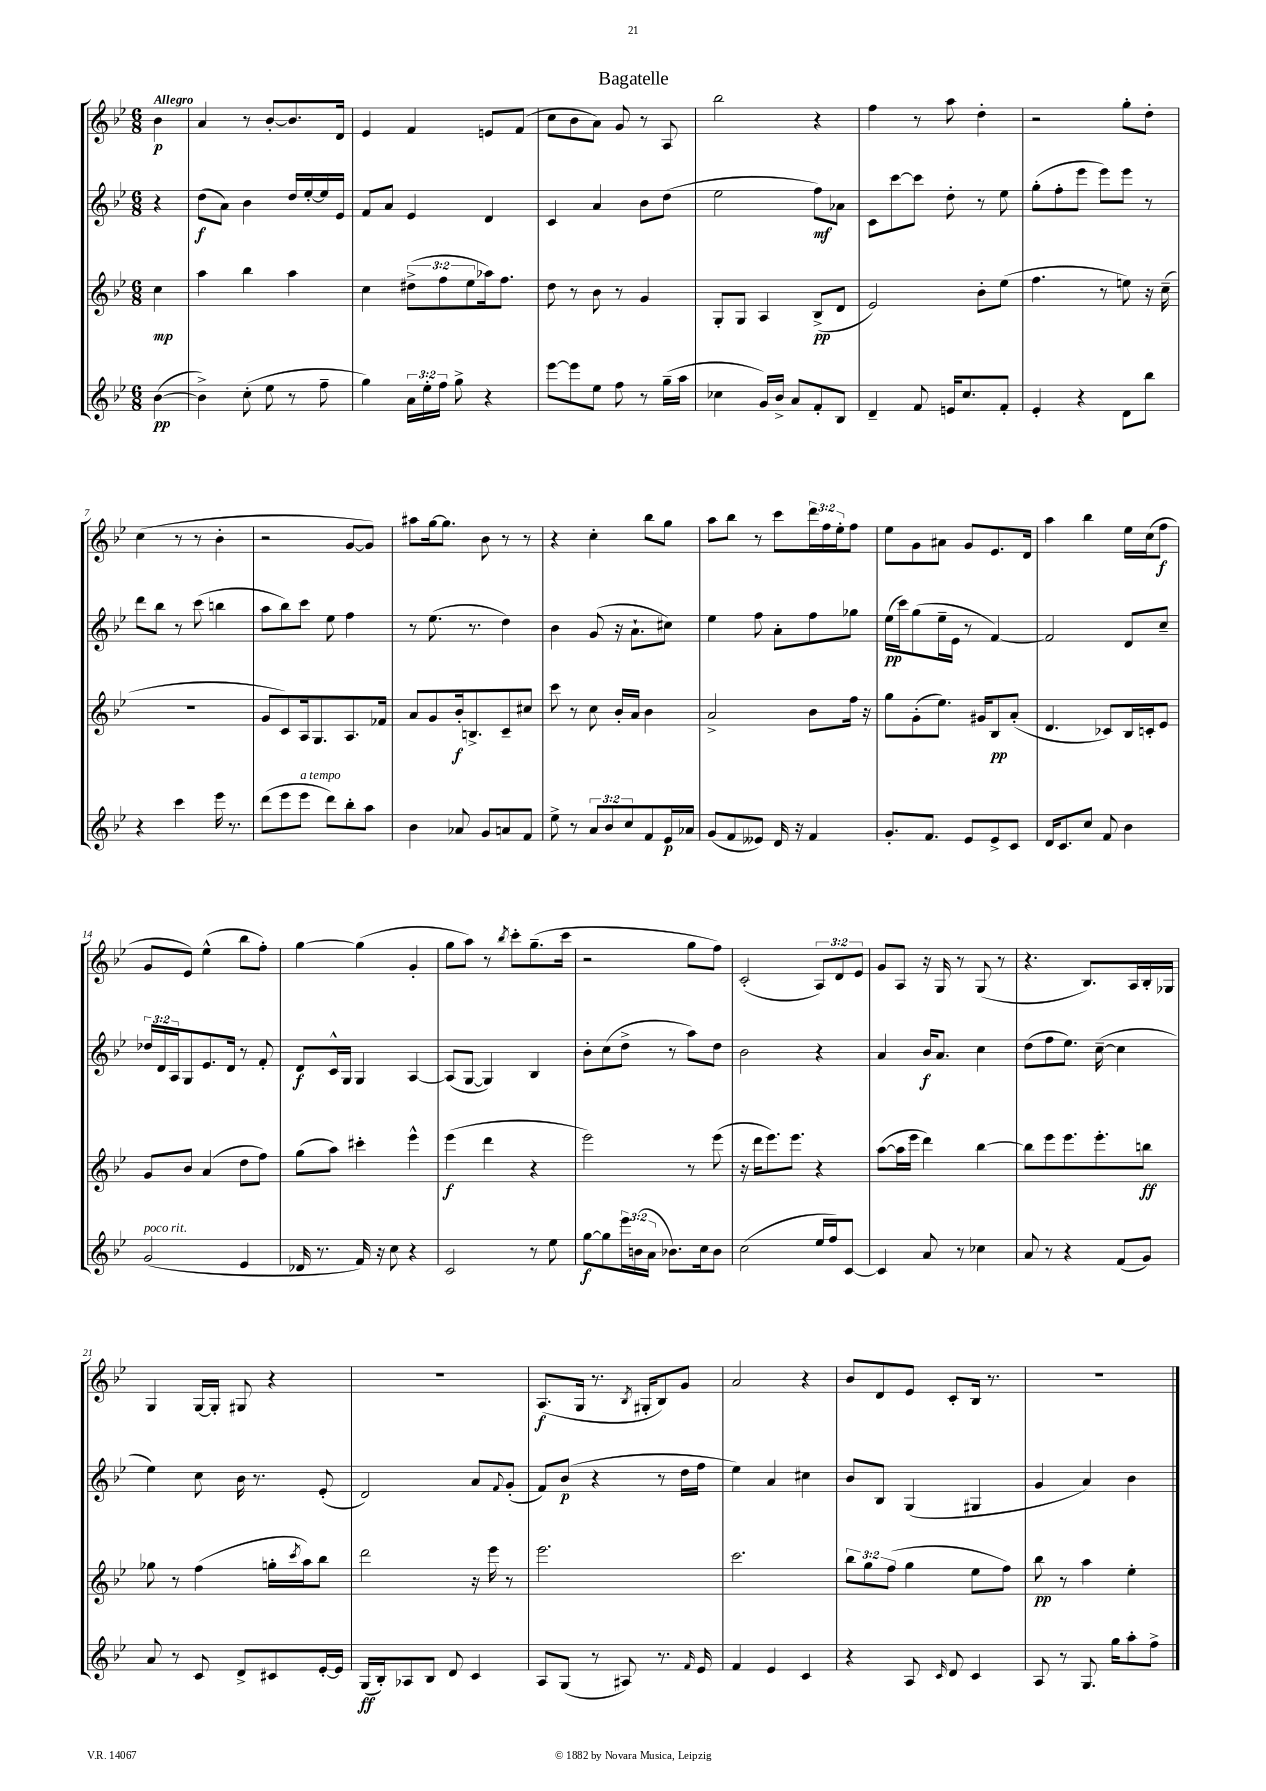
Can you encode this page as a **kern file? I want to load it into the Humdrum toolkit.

**kern	**kern	**kern	**kern
*staff4	*staff3	*staff2	*staff1
*clefG2	*clefG2	*clefG2	*clefG2
*k[b-e-]	*k[b-e-]	*k[b-e-]	*k[b-e-]
*M6/8	*M6/8	*M6/8	*M6/8
([4b-\	4cc\	4r	4b-\
=	=	=	=
4b-^\])	4aa\	(8dd\L	4a/
.	.	8a\J)	.
(8cc'\	4bb-\	4b-\	8r
8ee-\	.	.	[8b-'/L
8r	4aa\	16dd/LL	8.b-/]
.	.	[16ee-'/	.
8ff~\	.	16ee-/]	.
.	.	16e-/JJ	16d/Jk
=	=	=	=
4gg\)	4cc\	8f/L	4e-/
.	.	8a/J	.
24a\LL	(12dd#^\L	4e-/	4f/
24ee-'\	.	.	.
24ff\JJ	12ff\	.	.
8gg^\	.	.	.
.	12ee-\	.	.
4r	16aa-\k)	4d/	8e/L
.	8.ff\J	.	.
.	.	.	(8f/J
=	=	=	=
[8eee-\L	8dd\	4c/	8cc\L
8eee-\]	8r	.	8b-\
8ee-\J	8b-\	4a/	8a\J)
8ff\	8r	.	8g/
8r	4g/	8b-\L	8r
(16gg~\LL	.	(8dd\J	8A/
16aa\JJ	.	.	.
=	=	=	=
4cc-\	8G'/L	2ee-\	2bb-\
.	8G/J	.	.
16g/LL)	4A/	.	.
16b-^/JJ	.	.	.
8a/L	.	.	.
8f'/	(8B-^/L	8ff\L)	4r
8B-/J	8d/J	8a-\J	.
=	=	=	=
4d~/	2e-/)	8c\L	4ff\
.	.	[8ccc\	.
8f/	.	8ccc\]J	8r
16e/LK	.	8dd'\	8aa\
8.cc/	.	.	.
.	8b-'\L	8r	4dd'\
8f'/J	(8ee-\J	8ee-\	.
=	=	=	=
4e-'/	4.ff\	(8gg'\L	2r
.	.	8ff'\	.
4r	.	8eee-\J	.
.	8r	8eee-\L)	.
8d\L	8ee\)	8eee-\J	8gg'\L
8bb-\J	16r	8r	8dd'\J
.	(16cc~\	.	.
=	=	=	=
4r	2.r	8ddd\L	(4cc\
.	.	8bb-\J	.
4ccc\	.	8r	8r
.	.	(8ccc\	8r
16eee-\	.	4bb\	4b-'\
8.r	.	.	.
=	=	=	=
(8ddd\L	8g/L	8aa\L	2r
8eee-\	8c/)	8bb-\)	.
8eee-\J	16A/k	8ccc\J	.
.	8.G/	.	.
8ddd\L)	.	8ee-\	.
8bb-'\	8.A/	4ff\	[8g/L
8aa\J	.	.	8g/]J)
.	16f-/Jk	.	.
=	=	=	=
4b-\	8a/L	8r	8aa#\L
.	8g/	(8.ee-\	[16gg\k
.	.	.	8.gg\]J
8a-/	16b-'/k	.	.
.	8.B^/	8.r	.
8g/L	.	.	8b-\
8a/	8c~/	4dd\)	8r
8f/J	8cc#/J	.	8r
=	=	=	=
8ee-^\	8ccc\	4b-\	4r
8r	8r	.	.
12a/L	8cc\	(8g/	4cc'\
12b-/	.	.	.
.	16b-'/LL	16r	.
12cc/	.	.	.
.	16a/JJ	8.a`\L	.
8f/	4b-\	.	8bb-\L
16e-/L	.	8cc#\J)	8gg\J
16a-/JJ	.	.	.
=	=	=	=
(8g/L	2a^/	4ee-\	8aa\L
8f/	.	.	8bb-\J
8e--/J)	.	8ff\	8r
16d/	.	8a'\L	8ccc\L
16r	.	.	.
4f/	8b-\L	8ff\	24ddd\L
.	.	.	24ff\
.	.	.	24ee-'\J
.	16ff\Jk	8gg-\J	8ff\J
.	16r	.	.
=	=	=	=
8.g'/L	8gg\L	(16ee-\LL	8ee-\L
.	.	16ccc\J)	.
.	(8g'\	(8gg\	8g\
8.f/J	.	.	.
.	8.ee-\J)	16ee-~\L	8a#\J
.	.	16e-\JJ	.
8e-/L	.	8r	8g/L
.	16g#/LK	.	.
8e-^/	8B-/	[4f/)	8.e-/
8c/J	(8a'/J	.	.
.	.	.	16d/Jk
=	=	=	=
16d/LK	4.d/	2f/]	4aa\
8.c/	.	.	.
8cc/J	.	.	4bb-\
8f/	8c-/L)	.	.
4b-\	16B-/L	8d/L	16ee-\LL
.	16c'/J	.	(16cc\J
.	8e-/J	8cc~/J	8ff\J
=	=	=	=
(2g/	8g/L	24dd-/LL	8g/L
.	.	24d/	.
.	.	24A/J	.
.	8b-/J	8G/	8e-/J)
.	(4a/	8.e-/	(4ee-^^\
.	.	16d/Jk	.
4e-/	8dd\L	8r	8bb-\L
.	8ff\J)	8f'/	8ff'\J)
=	=	=	=
16d-/	(8gg\L	8d/L	[4gg\
8.r	.	.	.
.	8aa\J)	16c^^/L	.
.	.	16G/JJ	.
16f/)	4ccc#'\	4G/	(4gg\]
16r	.	.	.
8cc\	.	.	.
4r	4eee-^^\	[4A/	4g'/
=	=	=	=
2c/	(4eee-\	(8A/]L	8gg\L
.	.	[8G/J	8aa\J)
.	4ddd\	4G/])	8r
.	.	.	8qbb-/
.	.	.	8ccc'\L
8r	4r	4B-/	(8.gg~\
8ee-\	.	.	.
.	.	.	16ccc\Jk
=	=	=	=
[8gg\L	2eee-\)	8b-'\L	2r
8gg\]	.	(8cc\	.
24eee-\L	.	8dd^\J	.
(24b\	.	.	.
24a\JJ	.	.	.
8.b-\L)	.	8r	.
.	8r	8aa\L)	8gg\L
16cc\k	.	.	.
8b-\J	(8eee-\	8dd\J	8ff\J)
=	=	=	=
(2cc\	16r	2b-\	(2c'/
.	16ddd\LK	.	.
.	8.eee-\)	.	.
.	8.eee-\J	.	.
16ee-/LL	4r	4r	12A/L)
16ff/J)	.	.	.
.	.	.	12d/
[8c/J	.	.	.
.	.	.	12e-/J
=	=	=	=
4c/]	([8aa\L	4a/	8g/L
.	16aa\]L	.	8A/J
.	16eee-\JJ	.	.
8a/	4ddd\)	16b-/LK	16r
.	.	8.a/J	16G/
8r	.	.	8r
4cc-\	[4bb-\	4cc\	(8G/
.	.	.	8r
=	=	=	=
8a/	8bb-\]L	(8dd\L	4.r
8r	8eee-\	8ff\	.
4r	8.eee-\	8.ee-\J)	.
.	.	.	8.B-/L)
.	8.eee-'\	([16cc~\	.
(8f/L	.	4cc\]	.
.	.	.	16A/L
8g/J)	8bb\J	.	16B-'/
.	.	.	16G-/JJ
=	=	=	=
8a/	8gg-\	4ee-\)	4G/
8r	8r	.	.
8c/	(4ff\	8cc\	[16G/LL
.	.	.	16G'/]JJ
8d^/L	.	16b-\	8G#/
.	.	8.r	.
8c#/	16gg'\LL	.	4r
.	8qccc/	.	.
.	16aa\J)	.	.
[16e-'/L	8bb-\J	(8e-'/	.
16e-/]JJ	.	.	.
=	=	=	=
(16G/LL	2ddd\	2d/)	2.r
16B-'/J)	.	.	.
8A-/	.	.	.
8B-/J	.	.	.
8d/	.	.	.
4c/	16r	8a/L	.
.	16eee-\	.	.
.	.	8qqf/	.
.	8r	(8g'/J	.
=	=	=	=
8A/L	2.eee-\	8f/L)	(8.A/L
(8G/J	.	(8b-/J	.
.	.	.	16G/Jk
8r	.	4r	8.r
8A#/)	.	.	.
.	.	.	8qB-/
.	.	.	16G#'/LK
8.r	.	8r	8B-/)
.	.	16dd\LL	8g/J
16qqf/	.	.	.
16e-/	.	16ff\JJ	.
=	=	=	=
4f/	2.ccc\	4ee-\)	2a/
4e-/	.	4a/	.
4c/	.	4cc#\	4r
=	=	=	=
4r	12bb-\L	8b-/L	8b-/L
.	12gg\	.	.
.	.	8B-/J	8d/
.	(12ff\J	.	.
8A/	4gg\	(4G/	8e-/J
16qqc/	.	.	.
8d/	.	.	8c'/L
4c/	8ee-\L	4G#/	16B-/Jk
.	.	.	8.r
.	8ff\J)	.	.
=	=	=	=
8A/	8bb-\	4g/	2.r
8r	8r	.	.
8.G/	4aa\	4a/)	.
16gg\LK	.	.	.
8aa'\	4ee-'\	4b-\	.
8ff^\J	.	.	.
==	==	==	==
*-	*-	*-	*-
